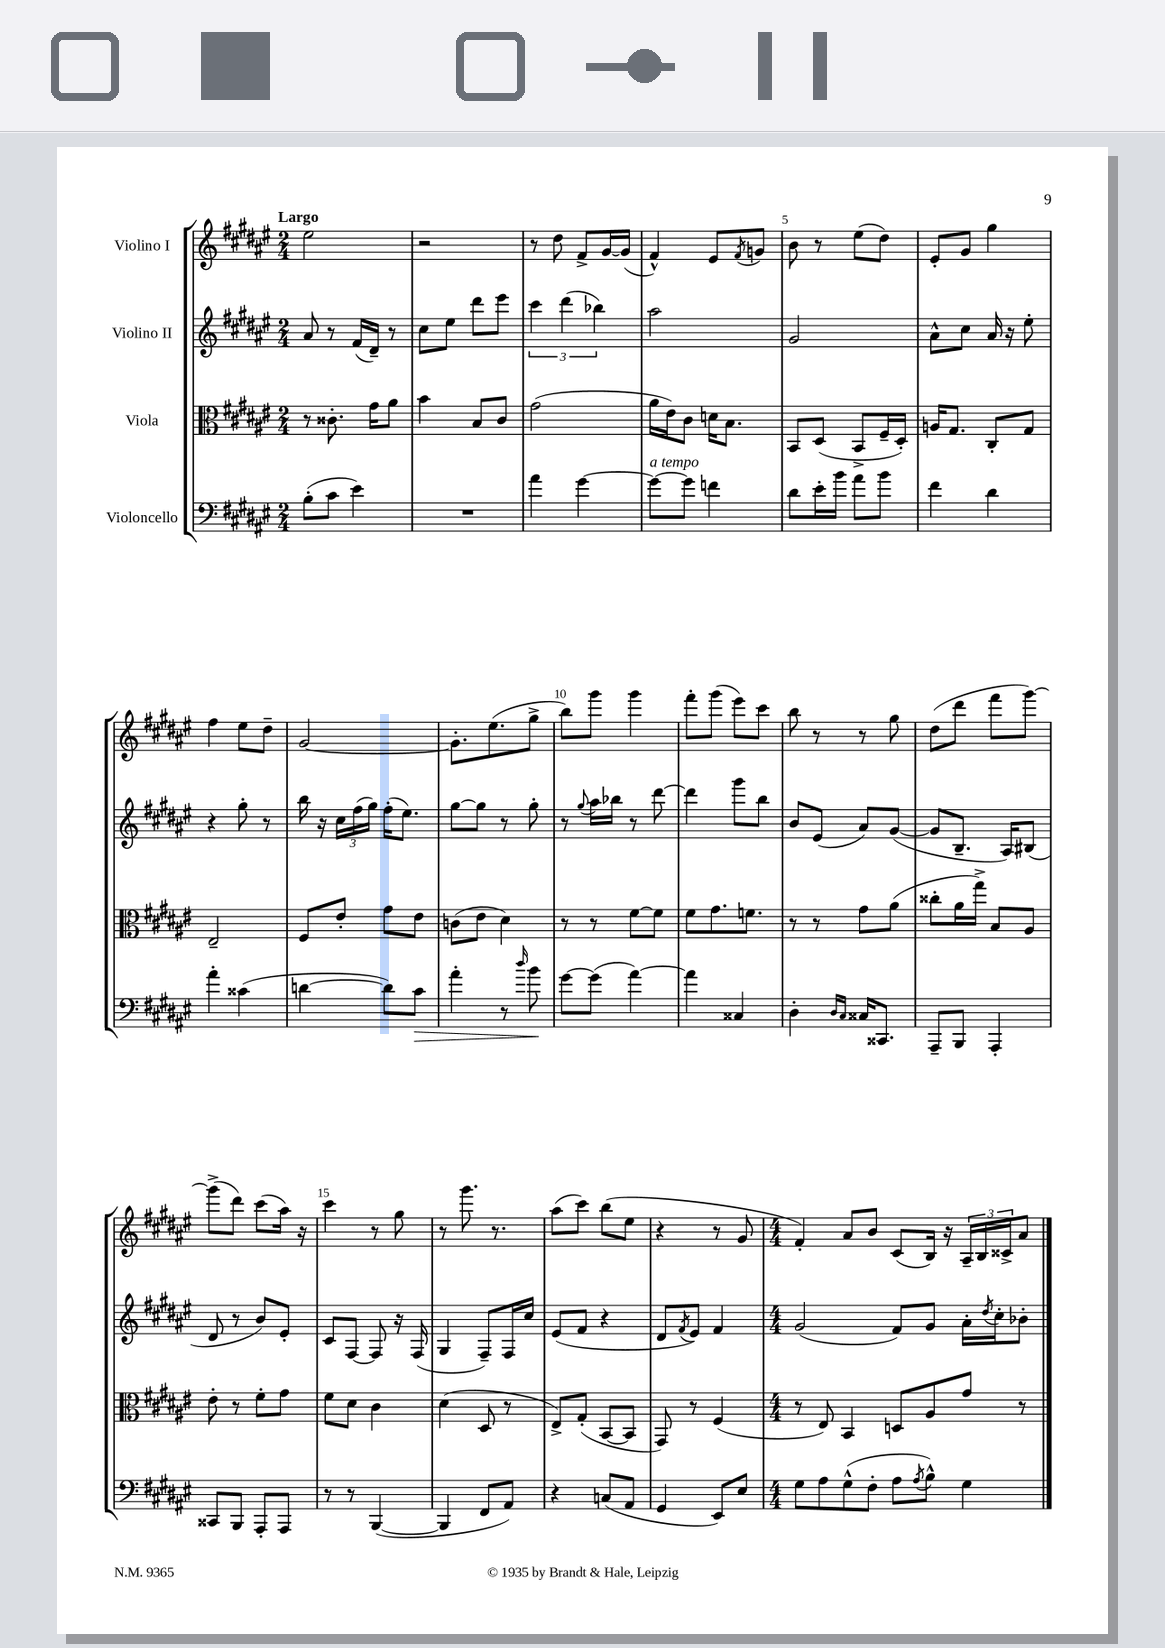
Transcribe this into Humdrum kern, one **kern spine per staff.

**kern	**kern	**kern	**kern
*staff4	*staff3	*staff2	*staff1
*clefF4	*clefC3	*clefG2	*clefG2
*k[f#c#g#d#a#e#]	*k[f#c#g#d#a#e#]	*k[f#c#g#d#a#e#]	*k[f#c#g#d#a#e#]
*M2/4	*M2/4	*M2/4	*M2/4
(8B'	8r	8a#	2ee#
8c#	8.c##'	8r	.
4e#)	.	(16f#	.
.	16g#	16d#~)	.
.	8a#	8r	.
=	=	=	=
2r	4b	8cc#	2r
.	.	8ee#	.
.	8B	8ddd#	.
.	8c#	8eee#	.
=	=	=	=
4a#	(2g#	6ccc#	8r
.	.	.	8dd#
.	.	(6ddd#	.
[4g#	.	.	8f#^
.	.	6bb-)	.
.	.	.	[16g#
.	.	.	(16g#]
=	=	=	=
8g#_	16a#	2aa#	4f#^^)
.	16e#)	.	.
8g#]	8c#	.	.
4f	16d	.	8e#
.	8.B	.	.
.	.	.	8qf#
.	.	.	8g
=	=	=	=
8d#	8BB	2g#	8b
16e#'	(8D#	.	8r
16b	.	.	.
8a#	8BB^	.	(8ee#
8b	16F#~	.	8dd#)
.	16D#')	.	.
=	=	=	=
4f#	16A	8a#^^	8e#'
.	8.G#	.	.
.	.	8cc#	8g#
4d#	8C#'	16a#	4gg#
.	.	16r	.
.	8G#	8ee#'	.
=	=	=	=
4a#'	2E#~	4r	4ff#
(4c##	.	8gg#'	8ee#
.	.	8r	8dd#~
=	=	=	=
[4d	8F#	16bb	[2g#
.	.	16r	.
.	8e#'	24cc#	.
.	.	(24ff#	.
.	.	24gg#)	.
8d])	8g#	(16ff#'	.
.	.	8.ee#)	.
8c#	8e#	.	.
=	=	=	=
4a#'	(8c	[8gg#	8.g#']
.	8e#	8gg#]	.
.	.	.	(8.ee#
8r	4d#)	8r	.
16qqdd#	.	.	.
8b	.	8gg#'	8gg#^
=	=	=	=
[8g#	8r	8r	8bb)
.	.	8qqgg#	.
(8g#]	8r	16aa#	8ggg#
.	.	16bb-	.
[4a#)	[8f#	8r	4ggg#
.	8f#]	[8ddd#	.
=	=	=	=
4a#]	8f#	4ddd#]	8fff#'
.	8.g#	.	(8ggg#
4C##	.	8ggg#	8eee#)
.	8.f	.	.
.	.	8bb	8ccc#
=	=	=	=
4D#'	8r	8b	8bb
.	8r	(8e#	8r
16qqD#	.	.	.
16qqC#	.	.	.
16C##	8g#	8a#)	8r
8.CC##	.	.	.
.	(8a#	([8g#	8gg#
=	=	=	=
8AAA#~	8cc##'	8g#]	(8dd#
8BBB	16a#	8.B~	8ddd#
.	16gg#^)	.	.
4AAA#'	8B	.	8fff#
.	.	16A#)	.
.	8A#	(8B#	[8ggg#)
=	=	=	=
8CC##	8e#'	8d#	(8ggg#^]
8BBB	8r	8r	8ddd#)
8AAA#'	8f#'	8b)	(8ccc#
8AAA#	8g#	8e#'	16aa#)
.	.	.	16r
=	=	=	=
8r	8f#	8c#	4ccc#
8r	8d#	[8F#	.
([4BBB	4c#	8F#]	8r
.	.	16r	8gg#
.	.	(16F#	.
=	=	=	=
4BBB]	(4d#	4G#	8r
.	.	.	8.ggg#
8FF#	8D#	8F#~)	.
.	.	.	8.r
8AA#)	8r	16F#	.
.	.	16cc#	.
=	=	=	=
4r	8E#^)	(8e#	(8aa#
.	(8G#'	8f#	8ccc#)
(8C	[8BB	4r	(8bb
8AA#	8BB]	.	8ee#
=	=	=	=
4GG#	8GG#)	8d#	4r
.	.	8qf#	.
.	8r	8e#)	.
8EE#)	(4F#	4f#	8r
8E#	.	.	8g#
=	=	=	=
*M4/4	*M4/4	*M4/4	*M4/4
8G#	8r	(2g#	4f#')
8A#	8E#)	.	.
(8G#^^	4BB	.	8a#
8F#'	.	.	8b
8A#	8D	8f#)	(8c#
8qA#	.	.	.
8B^^)	8A#	8g#	16B)
.	.	.	16r
4G#	8g#	16a#'	24A#~
.	.	.	24B
.	.	8qdd#	.
.	.	16cc#'	.
.	.	.	24c##^
.	8r	8b-'	8a#
==	==	==	==
*-	*-	*-	*-
